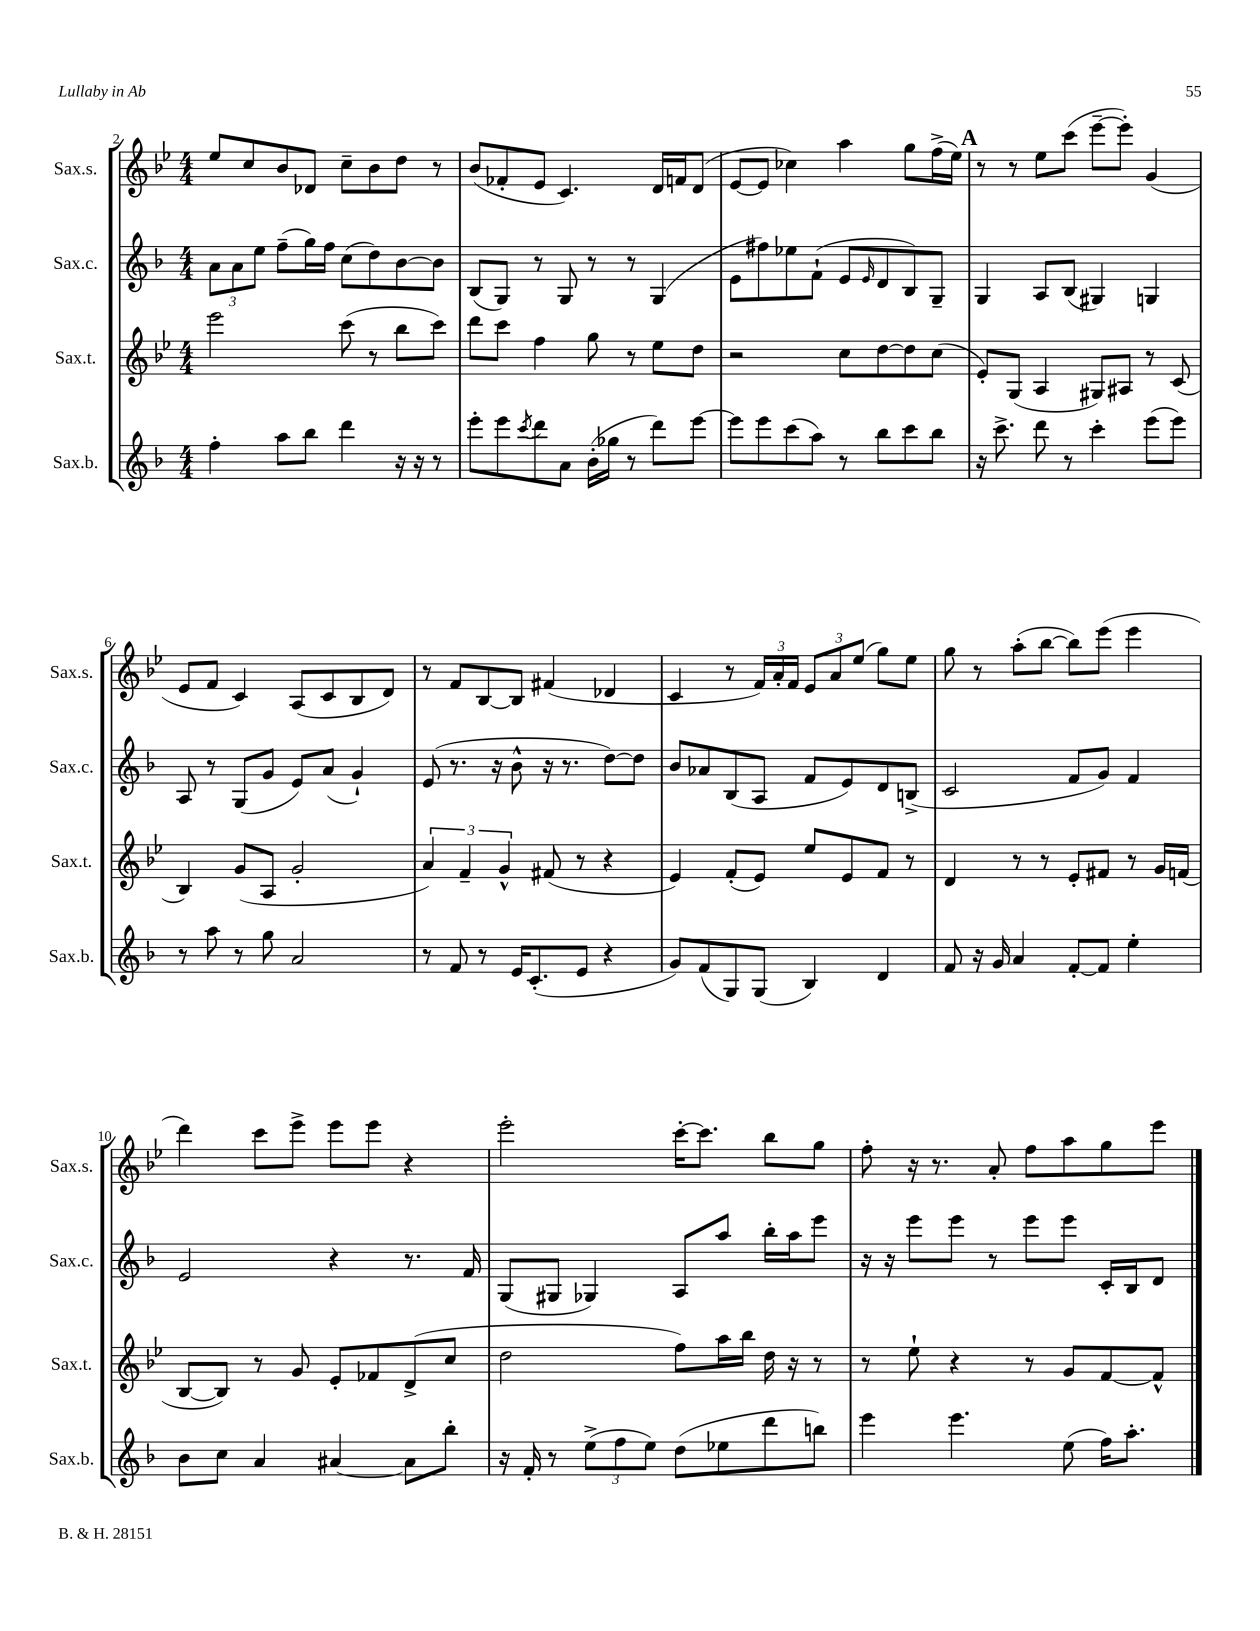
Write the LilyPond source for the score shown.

<<
\new StaffGroup <<
\new Staff = "s0" \with { instrumentName = "Sax.s." shortInstrumentName = "Sax.s." } {
    \clef treble \key bes \major \numericTimeSignature \time 4/4
    ees''8 c''8 bes'8 des'8 c''8-- bes'8 d''8 r8 |
    bes'8( fes'8-. ees'8 c'4.) d'16 f'16 d'8( |
    ees'8~ ees'8 ces''4) a''4 g''8 f''16->( ees''16) |
    \mark \markup { \bold "A" } r8 r8 ees''8 c'''8( ees'''8~-- ees'''8-.) g'4( |
    ees'8 f'8 c'4) a8( c'8 bes8 d'8) |
    r8 f'8 bes8~ bes8 fis'4( des'4 |
    c'4 r8 \tuplet 3/2 { f'16) a'16-. f'16 } \tuplet 3/2 { ees'8 a'8 ees''8( } g''8) ees''8 |
    g''8 r8 a''8-.( bes''8~ bes''8) ees'''8( ees'''4 |
    d'''4) c'''8 ees'''8-> ees'''8 ees'''8 r4 |
    ees'''2-. c'''16~-. c'''8. bes''8 g''8 |
    f''8-. r16 r8. a'8-. f''8 a''8 g''8 ees'''8 \bar "|." |
}
\new Staff = "s1" \with { instrumentName = "Sax.c." shortInstrumentName = "Sax.c." } {
    \clef treble \key f \major \numericTimeSignature \time 4/4
    \tuplet 3/2 { a'8 a'8 e''8 } f''8--( g''16) f''16 c''8( d''8) bes'8~ bes'8 |
    bes8( g8) r8 g8 r8 r8 g4( |
    e'8 fis''8) ees''8 f'8-!( e'8 \grace { e'16 } d'8 bes8) g8-- |
    \mark \markup { \bold "A" } g4 a8 bes8( gis4) g4 |
    a8 r8 g8( g'8 e'8) a'8( g'4-!) |
    e'8( r8. r16 bes'8-^ r16 r8. d''8~) d''8 |
    bes'8 aes'8 bes8( a8 f'8 e'8) d'8 b8->( |
    c'2 f'8 g'8) f'4 |
    e'2 r4 r8. f'16 |
    g8( gis8 ges4) a8 a''8 bes''16-. a''16 e'''8 |
    r16 r16 e'''8 e'''8 r8 e'''8 e'''8 c'16-. bes16 d'8 \bar "|." |
}
\new Staff = "s2" \with { instrumentName = "Sax.t." shortInstrumentName = "Sax.t." } {
    \clef treble \key bes \major \numericTimeSignature \time 4/4
    ees'''2 c'''8( r8 bes''8 c'''8) |
    d'''8 c'''8 f''4 g''8 r8 ees''8 d''8 |
    r2 c''8 d''8~ d''8 c''8( |
    \mark \markup { \bold "A" } ees'8-.) g8( a4 gis8) ais8 r8 c'8( |
    bes4) g'8( a8 g'2-. |
    \tuplet 3/2 { a'4) f'4-- g'4-^ } fis'8( r8 r4 |
    ees'4) f'8-.( ees'8) ees''8 ees'8 f'8 r8 |
    d'4 r8 r8 ees'8-. fis'8 r8 g'16 f'16( |
    bes8~ bes8) r8 g'8 ees'8-. fes'8 d'8->( c''8 |
    d''2 f''8) a''16 bes''16 d''16 r16 r8 |
    r8 ees''8-! r4 r8 g'8 f'8~ f'8-^ \bar "|." |
}
\new Staff = "s3" \with { instrumentName = "Sax.b." shortInstrumentName = "Sax.b." } {
    \clef treble \key f \major \numericTimeSignature \time 4/4
    f''4-. a''8 bes''8 d'''4 r16 r16 r8 |
    e'''8-. e'''8 \acciaccatura { c'''8 } d'''8 a'8 bes'16-.( ges''16 r8 d'''8) e'''8~ |
    e'''8 e'''8 c'''8( a''8) r8 bes''8 c'''8 bes''8 |
    \mark \markup { \bold "A" } r16 c'''8.-> d'''8 r8 c'''4-. e'''8( e'''8) |
    r8 a''8 r8 g''8 a'2 |
    r8 f'8 r8 e'16 c'8.-.( e'8 r4 |
    g'8) f'8( g8) g8( bes4) d'4 |
    f'8 r16 g'16 a'4 f'8~-. f'8 e''4-. |
    bes'8 c''8 a'4 ais'4~ ais'8 bes''8-. |
    r16 f'16-. r8 \tuplet 3/2 { e''8->( f''8 e''8) } d''8( ees''8 d'''8 b''8) |
    e'''4 e'''4. e''8( f''16) a''8.-. \bar "|." |
}
>>
>>
\layout { \context { \Score currentBarNumber = #2 } }
